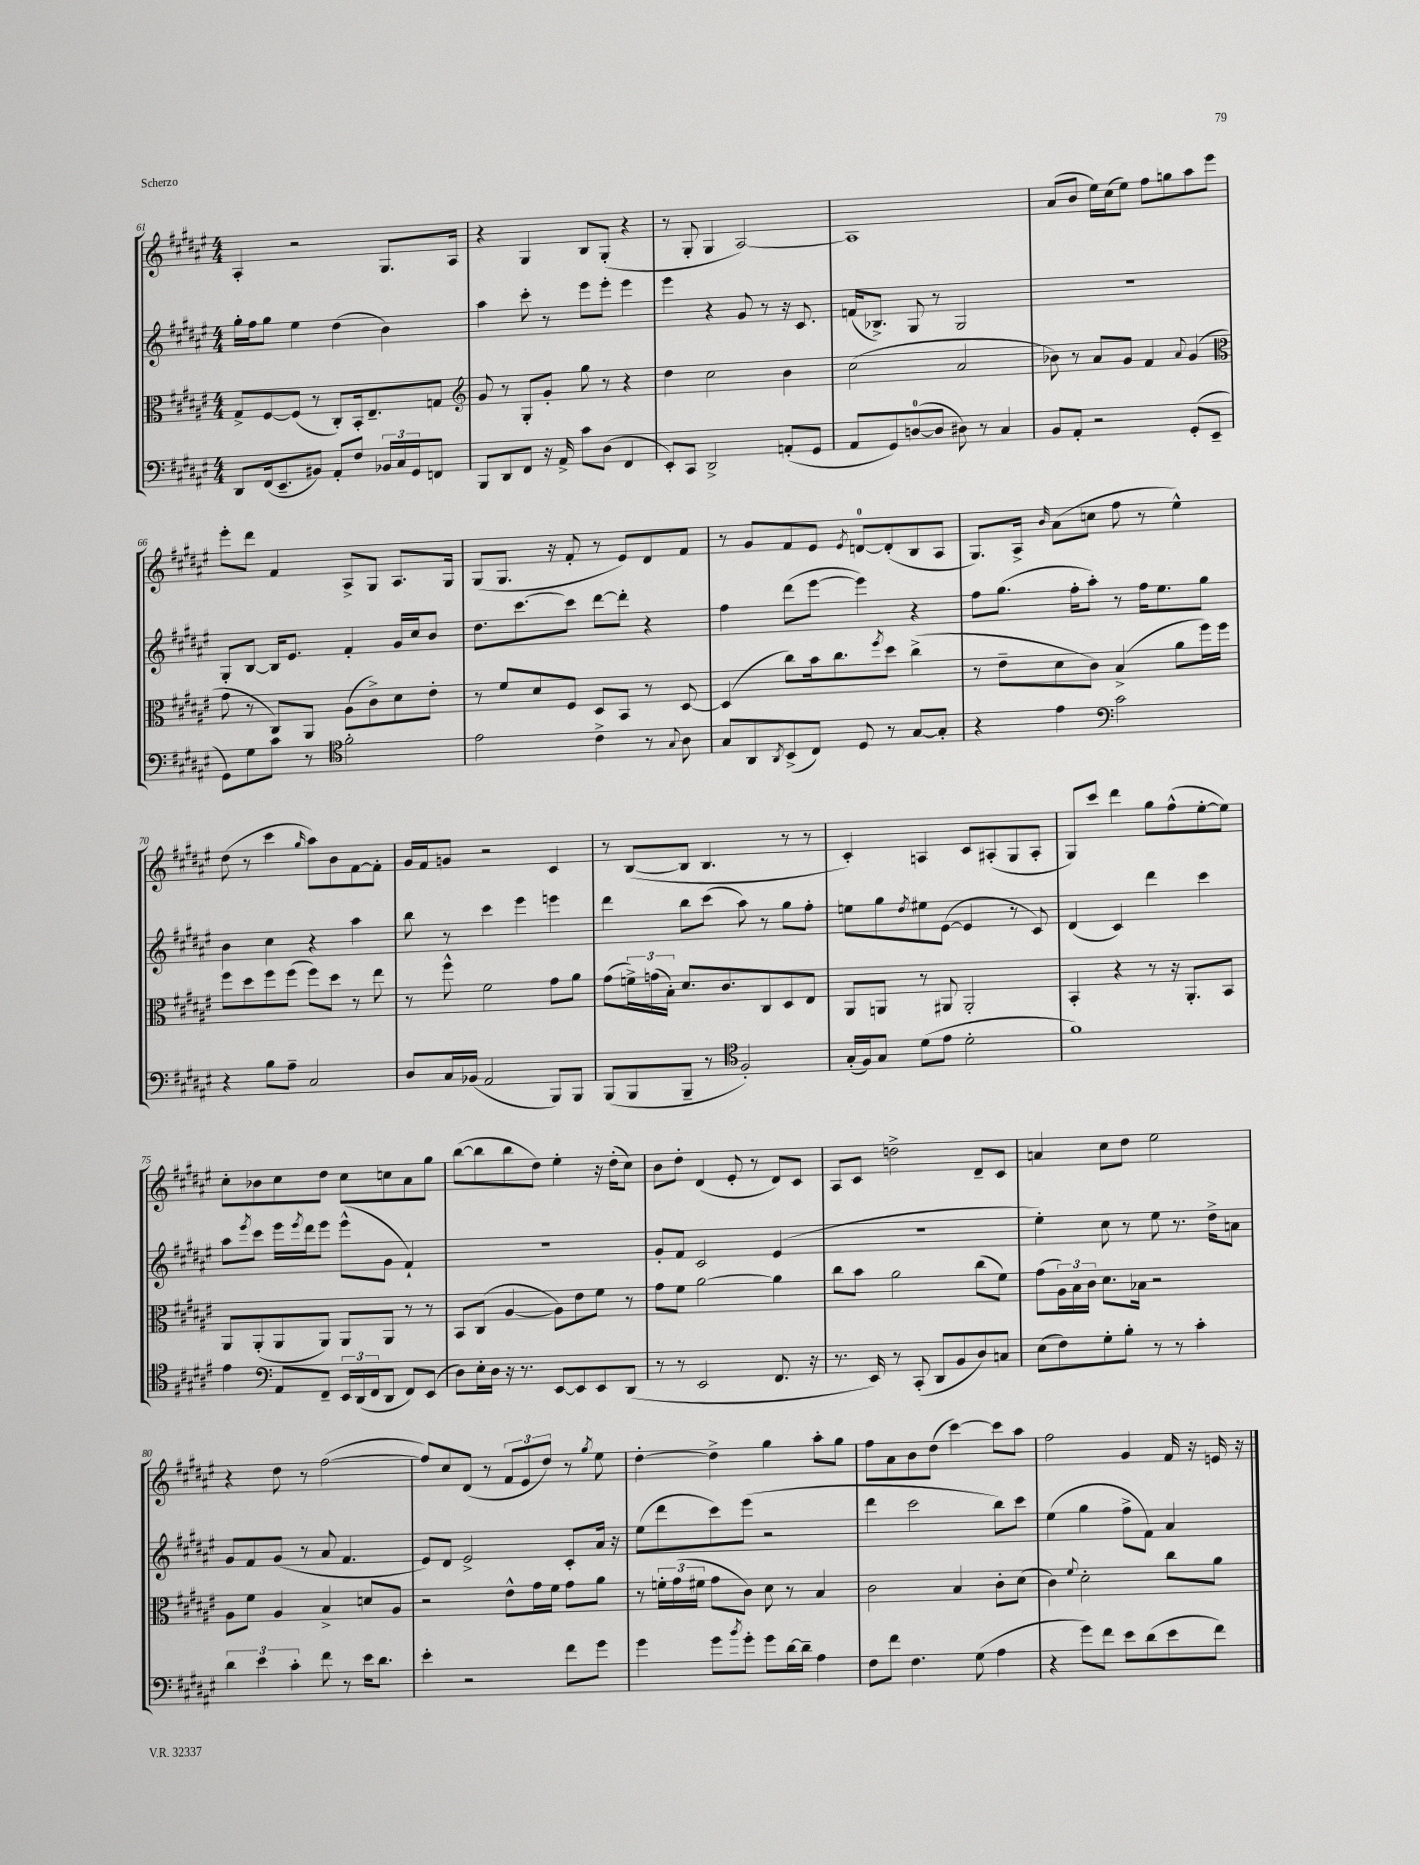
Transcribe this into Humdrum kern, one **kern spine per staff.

**kern	**kern	**kern	**kern
*staff4	*staff3	*staff2	*staff1
*clefF4	*clefC3	*clefG2	*clefG2
*k[f#c#g#d#a#e#]	*k[f#c#g#d#a#e#]	*k[f#c#g#d#a#e#]	*k[f#c#g#d#a#e#]
*M4/4	*M4/4	*M4/4	*M4/4
8DD#	8G#^	16gg#'	4A#'
.	.	16ff#	.
(16FF#	[8F#	8gg#	.
8.EE#~	.	.	.
.	(8F#]	4ee#	2r
8BB#)	8r	.	.
8AA#'	8C#')	(4dd#	.
8F#	16BB'	.	.
.	8.E#~	.	.
24BB-	.	4b)	8.G#
24C#	.	.	.
24GG#	.	.	.
8FF	8G	.	.
.	.	.	16A#
=	=	=	=
*	*clefG2	*	*
8BBB	8g#	4aa#	4r
8DD#	8r	.	.
8FF#	8G#'	8ccc#'	4G#
16r	8g#'	8r	.
16AA#^	.	.	.
8c#	8gg#	8eee#	8B
(8D#	8r	8eee#'	(8G#'
4FF#	4r	4eee#	4r
=	=	=	=
8EE#')	4dd#	4eee#	8r
8CC#	.	.	8G#'
2DD#^	2cc#	4r	4G#
.	.	8g#	[2A#)
.	.	8r	.
(8AA'	4b	16r	.
.	.	8.c#	.
8GG#	.	.	.
=	=	=	=
8AA#	(2cc#	(16f	1A#]
.	.	8.B-^)	.
8GG#)	.	.	.
([8D	.	8G#	.
8D]	.	8r	.
8D#)	2a#	2G#	.
8r	.	.	.
4C#	.	.	.
=	=	=	=
8BB	8b-)	1r	(8a#
8AA#'	8r	.	8b
2r	8a#	.	16ee#)
.	.	.	(16cc#
.	8g#	.	8ee#)
.	4f#	.	8ff#
.	.	.	8gg
.	8qqa#	.	.
(8GG#'	(4g#	.	8aa#
8EE#~	.	.	8eee#
=	=	=	=
*	*clefC3	*	*
8GG#)	8g#	8G#'	8eee#'
8G#	8r	[8B	8ddd#
8c#	8C#)	16B]	4f#
.	.	8.e#	.
8r	8AA#	.	.
*clefC4	*	*	*
2f#'	(8A#	4f#'	8A#^
.	8c#^)	.	8G#
.	8d#	16g#	8.A#
.	.	16cc#	.
.	8e#'	8b	.
.	.	.	16G#
=	=	=	=
2e#	8r	8.dd#	(8G#
.	8f#	.	8.G#
.	.	[8.ccc#	.
.	8d#	.	.
.	.	.	16r
.	8F#	8ccc#]	8f#'
4c#^	8D#	[8ddd#	8r
.	8BB	8ddd#']	8e#)
8r	8r	4r	8d#
8qqG#	.	.	.
8A#	[8D#	.	8f#
=	=	=	=
8G#	(4D#]	4ff#	8r
8AA#	.	.	8g#
8qAA#	.	.	.
(8BB^	8cc#)	(8ddd#	8f#
8C#)	16b	[8eee#	8e#
.	8.cc#	.	.
.	.	.	8qe#
8D#	.	4eee#])	[8d
.	8qff#	.	.
8r	8dd#	.	(8d']
[8G#	(4cc#^	4r	8B
8G#']	.	.	8A#
=	=	=	=
4r	8r	8ff#	8.G#)
.	8e#~	(8.gg#	.
.	.	.	16A#^
.	.	.	16qqb
4e#	8d#	.	(8a#
.	.	16ff#'	.
.	8c#)	8aa#')	8cc
*clefF4	*	*	*
2c#	(4B^	8r	8ff#
.	.	16ff#	8r
.	.	8.ee#	.
.	8a#	.	4ee#^^)
.	16ff#)	8gg#	.
.	16ff#	.	.
=	=	=	=
4r	8ff#	4b	(8dd#
.	8dd#	.	8r
8B	8ff#	4cc#	4ccc#
8A#~	(8ff#	.	.
.	.	.	16qqgg#
2C#	8ff#)	4r	8aa#)
.	8dd#	.	8b
.	8r	4aa#	[8f#
.	8ee#	.	8f#']
=	=	=	=
8D#	8r	8bb	16g#
.	.	.	16f#
16C#	8ff#^^	8r	8g
(16BB-	.	.	.
2AA#	2f#	4ccc#	2r
.	.	4eee#	.
8BBB)	8g#	4eee	4c#
8BBB	8a#	.	.
=	=	=	=
(8BBB	(8g#	4ddd#	8r
8BBB	24f^)	.	([8B
.	(24g	.	.
.	24B')	.	.
8BBB~	8.d#	8bb	8B]
8r	.	(8ccc#	4.B
.	8.c#	.	.
*clefC4	*	*	*
2F#')	.	8aa#)	.
.	8C#	8r	.
.	8D#	8gg#	8r
.	8E#	8ff#'	8r
=	=	=	=
(16G#'	8AA#	8ee	4c#')
16F#)	.	.	.
8G#	8AA	8gg#	.
.	.	8qdd#	.
(8d#	8r	8ee#	4A
8e#	8AA#	([8e#	.
2d#'	2AA#'	4e#]	8c#
.	.	.	(8A#'
.	.	8r	8G#
.	.	8c#)	8A#'
=	=	=	=
1f#)	4BB'	(4d#	8G#)
.	.	.	8ccc#
.	4r	4c#)	4ddd#
.	8r	4ddd#	8gg#
.	16r	.	(8ff#^^
.	8.AA#'	.	.
.	.	4ccc#	[8ee#'
.	8BB	.	8ee#])
=	=	=	=
4e#	8AA#	8aa#	8cc#'
.	.	8qeee#	.
.	(8AA#'	8ccc#	8b-
*clefF4	*	*	*
8AA#	8AA#	16eee#	8cc#
.	.	8qeee#	.
.	.	16ddd#	.
8FF#~	8AA#)	8eee#	8dd#
24EE#	8AA#	(8eee#^^	8cc#
(24DD#	.	.	.
24FF#	.	.	.
8DD#	8AA#	8g#	8cc
8FF#)	8r	4f#`)	8a#
(8EE#	8r	.	8gg#
=	=	=	=
8D#)	8BB	1r	([8bb
16E#'	(8C#	.	8bb]
16D#	.	.	.
16r	[4A#	.	8bb
8.r	.	.	.
.	.	.	8dd#)
[8EE#	8A#])	.	4ee#'
8EE#]	8e#	.	.
8EE#	8f#	.	16r
.	.	.	(16dd#'
(8DD#	8r	.	8cc#)
=	=	=	=
8r	8g#	8g#'	8b
8r	8f#	8f#	8dd#'
2EE#	[2a#	2c#	(4d#
.	.	.	8e#'
.	.	.	8r
8.FF#	4a#]	(4e#	8d#)
.	.	.	8c#
16r	.	.	.
=	=	=	=
8.r	8cc#	1r	8A#
.	8b	.	8c#
16EE#)	.	.	.
8r	2a#	.	2dd^
(8CC#'	.	.	.
8DD#	.	.	.
8BB	.	.	.
8D#)	(8cc#	.	8d#~
8C	8f#)	.	8c#
=	=	=	=
(8E#	(8g#	4ee#')	4a
8F#)	24A#)	.	.
.	24B	.	.
.	24c#	.	.
8G#'	8.d#	8cc#	8cc#
8B'	.	8r	8dd#
.	16B-	.	.
8r	2r	8ee#	2ee#
8r	.	8.r	.
4c#'	.	.	.
.	.	16dd#^	.
.	.	8a	.
=	=	=	=
6d#	8A#	8g#	4r
.	8f#	8f#	.
6e#	.	.	.
.	4A#	(8g#	8dd#
6c#'	.	.	.
.	.	8r	8r
8f#	4B^	8a#	([2ff#
8r	.	4.f#	.
16e#	8d	.	.
8.d#	.	.	.
.	8A#	.	.
=	=	=	=
4e#'	2r	8e#)	8ff#])
.	.	8d#	8cc#
2r	.	2e#^	(8d#
.	.	.	8r
.	8e#^^	.	12f#
.	.	.	12e#
.	16g#	.	.
.	.	.	12dd#)
.	16f#	.	.
8f#	8g#	8c#'	8r
.	.	.	8qgg#
8g#	8a#	16a#	8ee#
.	.	16r	.
=	=	=	=
4g#	8r	(8ee#	[4dd#'
.	24f'	8ddd#	.
.	(24g#	.	.
.	24f#	.	.
8g#	8g#	8ccc#)	4dd#^]
8qb	.	.	.
8g#'	8c#)	(8eee#	.
8g#	8d#	2r	4gg#
[16d#	8r	.	.
16d#~]	.	.	.
4A#	4B	.	8aa#'
.	.	.	8gg#
=	=	=	=
8F#	2c#	4ddd#	8ff#
8f#	.	.	8a#
4.F#	.	2ccc#	8b
.	.	.	(8dd#
.	4B	.	[4ccc#)
(8G#	.	.	.
4A#	8c#'	8bb)	8ccc#]
.	(8d#	8ccc#	8aa#
=	=	=	=
4r	4c#)	(4ee#	2ff#
.	8qqf#	.	.
8g#)	2d#'	4gg#	.
8f#	.	.	.
8e#	.	8ff#^	4g#
(8d#	.	8f#)	.
8e#	8cc#	4a#	16f#
.	.	.	16r
8f#)	8a#	.	16e
.	.	.	16r
==	==	==	==
*-	*-	*-	*-
